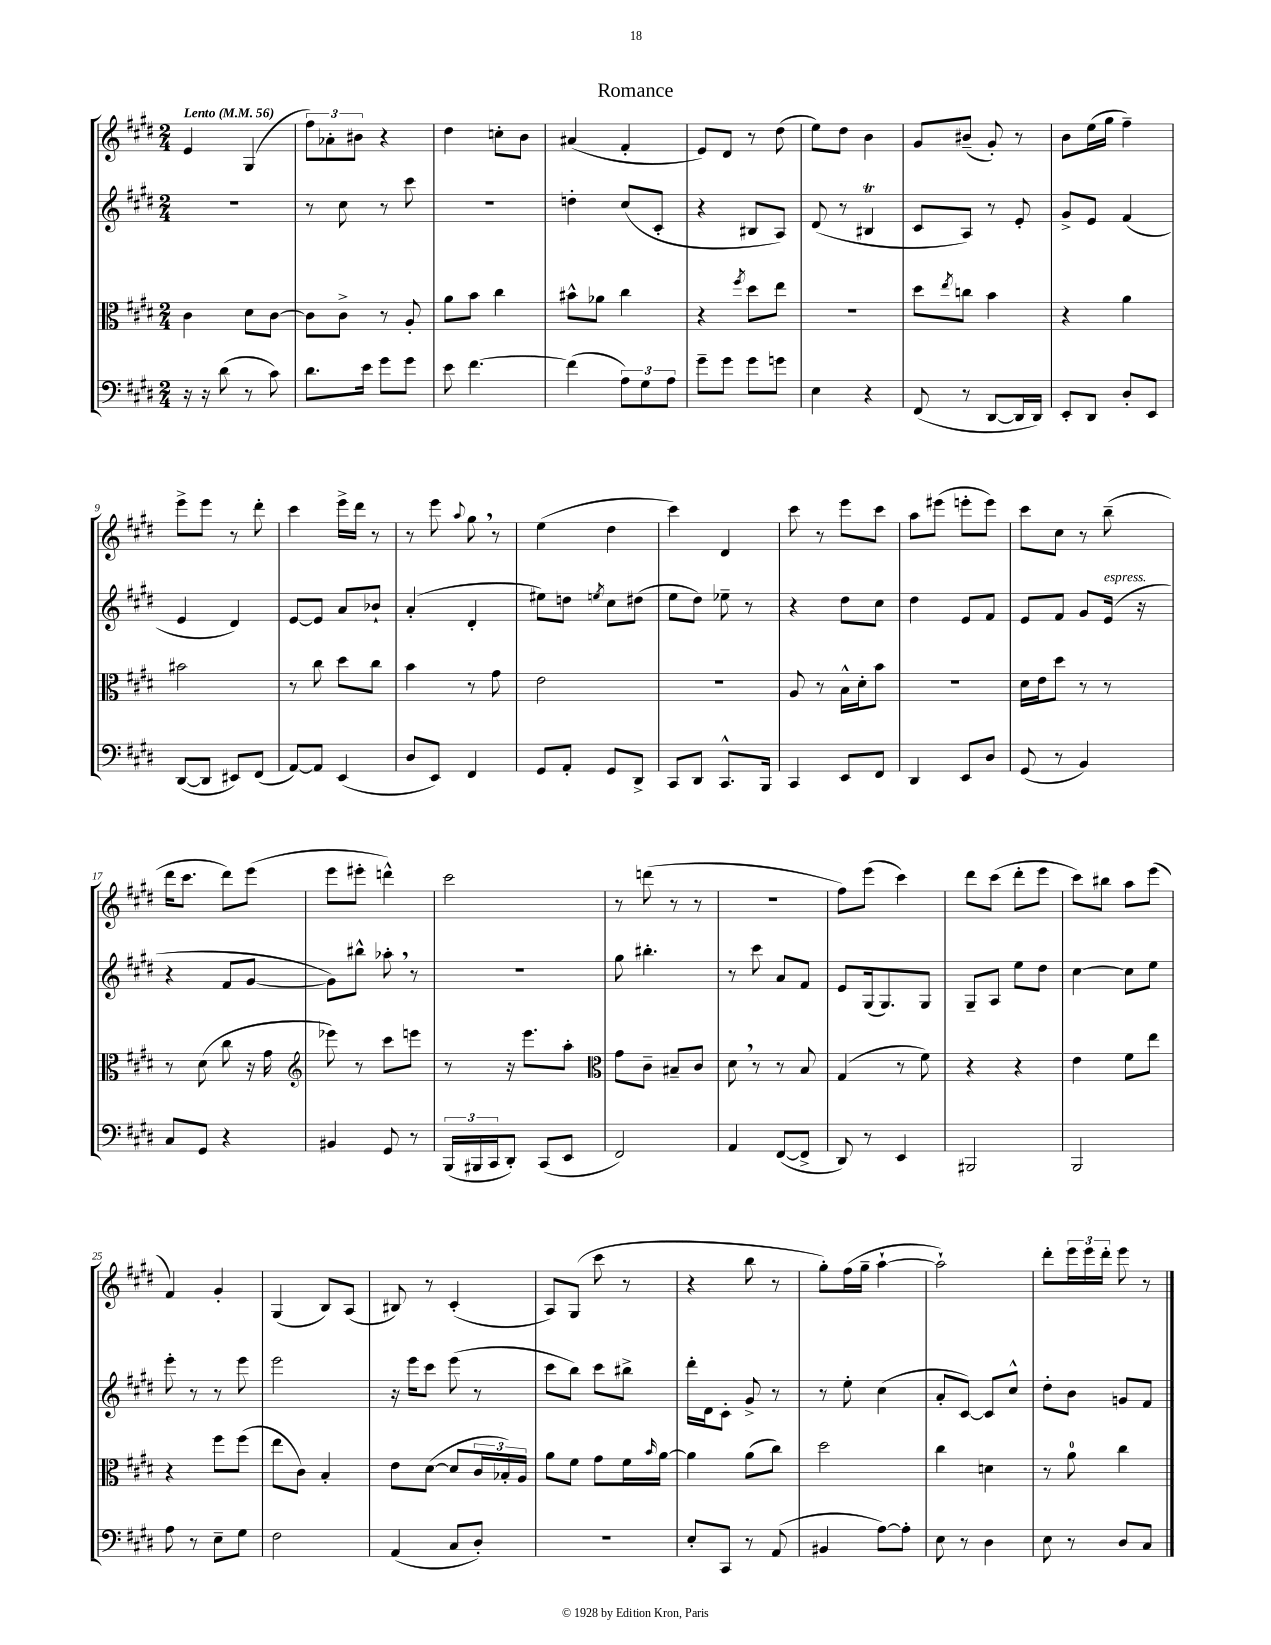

**kern	**kern	**kern	**kern
*part4	*part3	*part2	*part1
*staff4	*staff3	*staff2	*staff1
*clefF4	*clefC3	*clefG2	*clefG2
*k[f#c#g#d#]	*k[f#c#g#d#]	*k[f#c#g#d#]	*k[f#c#g#d#]
*M2/4	*M2/4	*M2/4	*M2/4
*MM56	*MM56	*MM56	*MM56
=1	=1	=1	=1
!	!	!	!LO:TX:a:B:t=Lento
16r	4c#\	2r	4e/
16r	.	.	.
(8d#\	.	.	.
8r	8d#\L	.	(4G#/
8c#\)	[8c#\J	.	.
=2	=2	=2	=2
8.d#\L	8c#\L]	8r	12ff#\L)
.	.	.	12a-X'\
.	8c#^\J	8cc#\	.
.	.	.	12b#X\J
16e\Jk	.	.	.
8g#\L	8r	8r	4r
8g#\J	8A'/	8ccc#\	.
=3	=3	=3	=3
8e\	8a\L	2r	4dd#\
[4.f#\	8b\J	.	.
.	4cc#\	.	8ccn'\L
.	.	.	8b\J
=4	=4	=4	=4
(4f#\]	8b#X^^\L	4ddn'\	(4a#X/
.	8a-X\J	.	.
12A\L)	4cc#\	(8cc#/L	4f#'/
12G#\	.	.	.
.	.	8c#'/J	.
12A\J	.	.	.
=5	=5	=5	=5
8g#~\L	4r	4r	8e/L)
8g#\J	.	.	8d#/J
.	8qff#/	.	.
8g#\L	8dd#\L	8B#X/L	8r
8gn\J	8ee\J	8A/J)	(8dd#\
=6	=6	=6	=6
4E\	2r	(8d#/	8ee\L)
.	.	8r	8dd#\J
4r	.	4B#Xt/	4b\
=7	=7	=7	=7
(8FF#/	8dd#\L	8c#/L	8g#/L
.	8qee/	.	.
8r	8ccn\J	8A/J)	(8b#X~/J
[8DD#/L	4b\	8r	8g#'/)
16DD#/L]	.	8e'/	8r
16DD#/JJ)	.	.	.
=8	=8	=8	=8
8EE'/L	4r	8g#^/L	8b\L
8DD#/J	.	8e/J	(16ee\L
.	.	.	16gg#\JJ
8D#'/L	4a\	(4f#/	4ff#~\)
8EE/J	.	.	.
!!LO:LB:g=z
=9	=9	=9	=9
([8DD#/L	2b#X\	4e/	8eee^\L
8DD#/J]	.	.	8eee\J
8EE#X/L)	.	4d#/)	8r
(8FF#/J	.	.	8ddd#'\
=10	=10	=10	=10
[8AA/L)	8r	[8e/L	4ccc#\
8AA/J]	8cc#\	8e/J]	.
(4EE/	8dd#\L	8a/L	16eee^\LL
.	.	.	16ddd#\JJ
.	8cc#\J	8b-X`/J	8r
=11	=11	=11	=11
8D#/L	4b\	(4a'/	8r
8EE/J)	.	.	8eee\
.	.	.	8qqaa/
4FF#/	8r	4d#'/	8gg#,\
.	8g#\	.	8r
=12	=12	=12	=12
8GG#/L	2e\	8ee#X\L)	(4ee\
8AA'/J	.	8ddn\J	.
.	.	8qeen/	.
8GG#/L	.	8cc#\L	4dd#\
8DD#^/J	.	(8dd#X\J	.
=13	=13	=13	=13
8CC#/L	2r	8ee\L	4ccc#\)
8DD#/J	.	8dd#\J)	.
8.CC#^^/L	.	8ee-X~\	4d#/
.	.	8r	.
16BBB/Jk	.	.	.
=14	=14	=14	=14
4CC#/	8A/	4r	8ccc#\
.	8r	.	8r
8EE/L	16B^^\LL	8dd#\L	8eee\L
.	16d#'\J	.	.
8FF#/J	8b\J	8cc#\J	8ccc#\J
=15	=15	=15	=15
4DD#/	2r	4dd#\	8aa\L
.	.	.	(8eee#X\J
8EE/L	.	8e/L	8eeen'\L
8D#/J	.	8f#/J	8eee\J)
=16	=16	=16	=16
(8GG#/	16d#\LL	8e/L	8ccc#\L
.	16e\J	.	.
8r	8dd#\J	8f#/J	8cc#\J
4BB/)	8r	8g#/L	8r
!	!	!LO:TX:a:i:t=espress.	!
.	8r	(16e/Jk	(8bb~\
.	.	16r	.
!!LO:LB:g=z
=17	=17	=17	=17
8C#/L	8r	4r	16ddd#\KL
.	.	.	8.ccc#\J
8GG#/J	(8d#\	.	.
4r	8cc#\	8f#/L	8ddd#\L)
.	16r	[8g#/J	(8eee\J
.	16g#\	.	.
=18	=18	=18	=18
*	*clefG2	*	*
4BB#X/	8eee-X\)	8g#\L])	8eee\L
.	8r	8bb#X^^\J	8eee#X'\J
8GG#/	8ccc#\L	8aa-X',\	4dddn^^\)
8r	8eeen\J	8r	.
=19	=19	=19	=19
(24BBB/LL	8r	2r	2ccc#\
24BBB#X/	.	.	.
24CC#/J	.	.	.
8DD#'/J)	16r	.	.
.	8.eee\L	.	.
(8CC#/L	.	.	.
8EE/J	8aa'\J	.	.
=20	=20	=20	=20
*	*clefC3	*	*
2FF#/)	8g#\L	8gg#\	8r
.	8c#~\J	4.bb#X'\	(8dddn\
.	8B#X~/L	.	8r
.	8c#/J	.	8r
=21	=21	=21	=21
4AA/	8d#,\	8r	2r
.	8r	8ccc#\	.
([8FF#/L	8r	8a/L	.
8FF#^/J]	8B/	8f#/J	.
=22	=22	=22	=22
8DD#/)	(4G#/	8e/L	8ff#\L)
8r	.	(16G#/k	(8eee\J
.	.	8.G#/)	.
4EE/	8r	.	4ccc#\)
.	8f#\)	8G#/J	.
=23	=23	=23	=23
2BBB#X/	4r	8G#~/L	8ddd#\L
.	.	8A/J	(8ccc#\J
.	4r	8ee\L	8ddd#'\L
.	.	8dd#\J	8eee\J
=24	=24	=24	=24
2BBB/	4e\	[4cc#\	8ccc#\L)
.	.	.	8bb#X\J
.	8f#\L	8cc#\L]	8aa\L
.	8ee\J	8ee\J	(8eee\J
!!LO:LB:g=z
=25	=25	=25	=25
8A\	4r	8eee'\	4f#/)
8r	.	8r	.
8E~\L	8ff#\L	8r	4g#'/
8G#\J	(8ff#\J	8eee\	.
=26	=26	=26	=26
2F#\	8ee\L	2eee\	(4G#/
.	8c#\J)	.	.
.	4B'/	.	8B/L)
.	.	.	(8A/J
=27	=27	=27	=27
(4AA/	8e\L	16r	8B#X/)
.	.	16eee\KL	.
.	([8d#\J	8ccc#\J	8r
8C#/L	8d#/L]	(8eee\	(4c#'/
8D#'/J)	24c#/L	8r	.
.	24B-X'/)	.	.
.	24A/JJ	.	.
=28	=28	=28	=28
2r	8a\L	8ccc#\L	8A/L)
.	8f#\J	8bb\J)	(8G#/J
.	8g#\L	8ccc#\L	8ccc#\
.	16f#\L	8bb#X^\J	8r
.	16qqb/	.	.
.	[16a\JJ	.	.
=29	=29	=29	=29
8E'/L	4a\]	16ddd#'\LL	4r
.	.	16d#\J	.
8CC#/J	.	8c#'\J	.
8r	(8a\L	8g#^/	8bb\
(8AA/	8cc#\J)	8r	8r
=30	=30	=30	=30
4BB#X/	2dd#\	8r	8gg#'\L)
.	.	8ee'\	(16ff#\L
.	.	.	16gg#~\JJ
[8A\L)	.	(4cc#\	[4aa`\
8A'\J]	.	.	.
=31	=31	=31	=31
8E\	4cc#\	8a'/L	2aa`\])
8r	.	[8c#/J)	.
4D#\	4dn\	8c#/L]	.
.	.	8cc#^^/J	.
=32	=32	=32	=32
8E\	8r	8dd#'\L	8ddd#'\L
8r	8a\	8b\J	24eee\L
.	.	.	24eee\
.	.	.	24ddd#'\JJ
8D#/L	4cc#\	8gn/L	8eee\
8C#/J	.	8f#/J	8r
==	==	==	==
*-	*-	*-	*-
